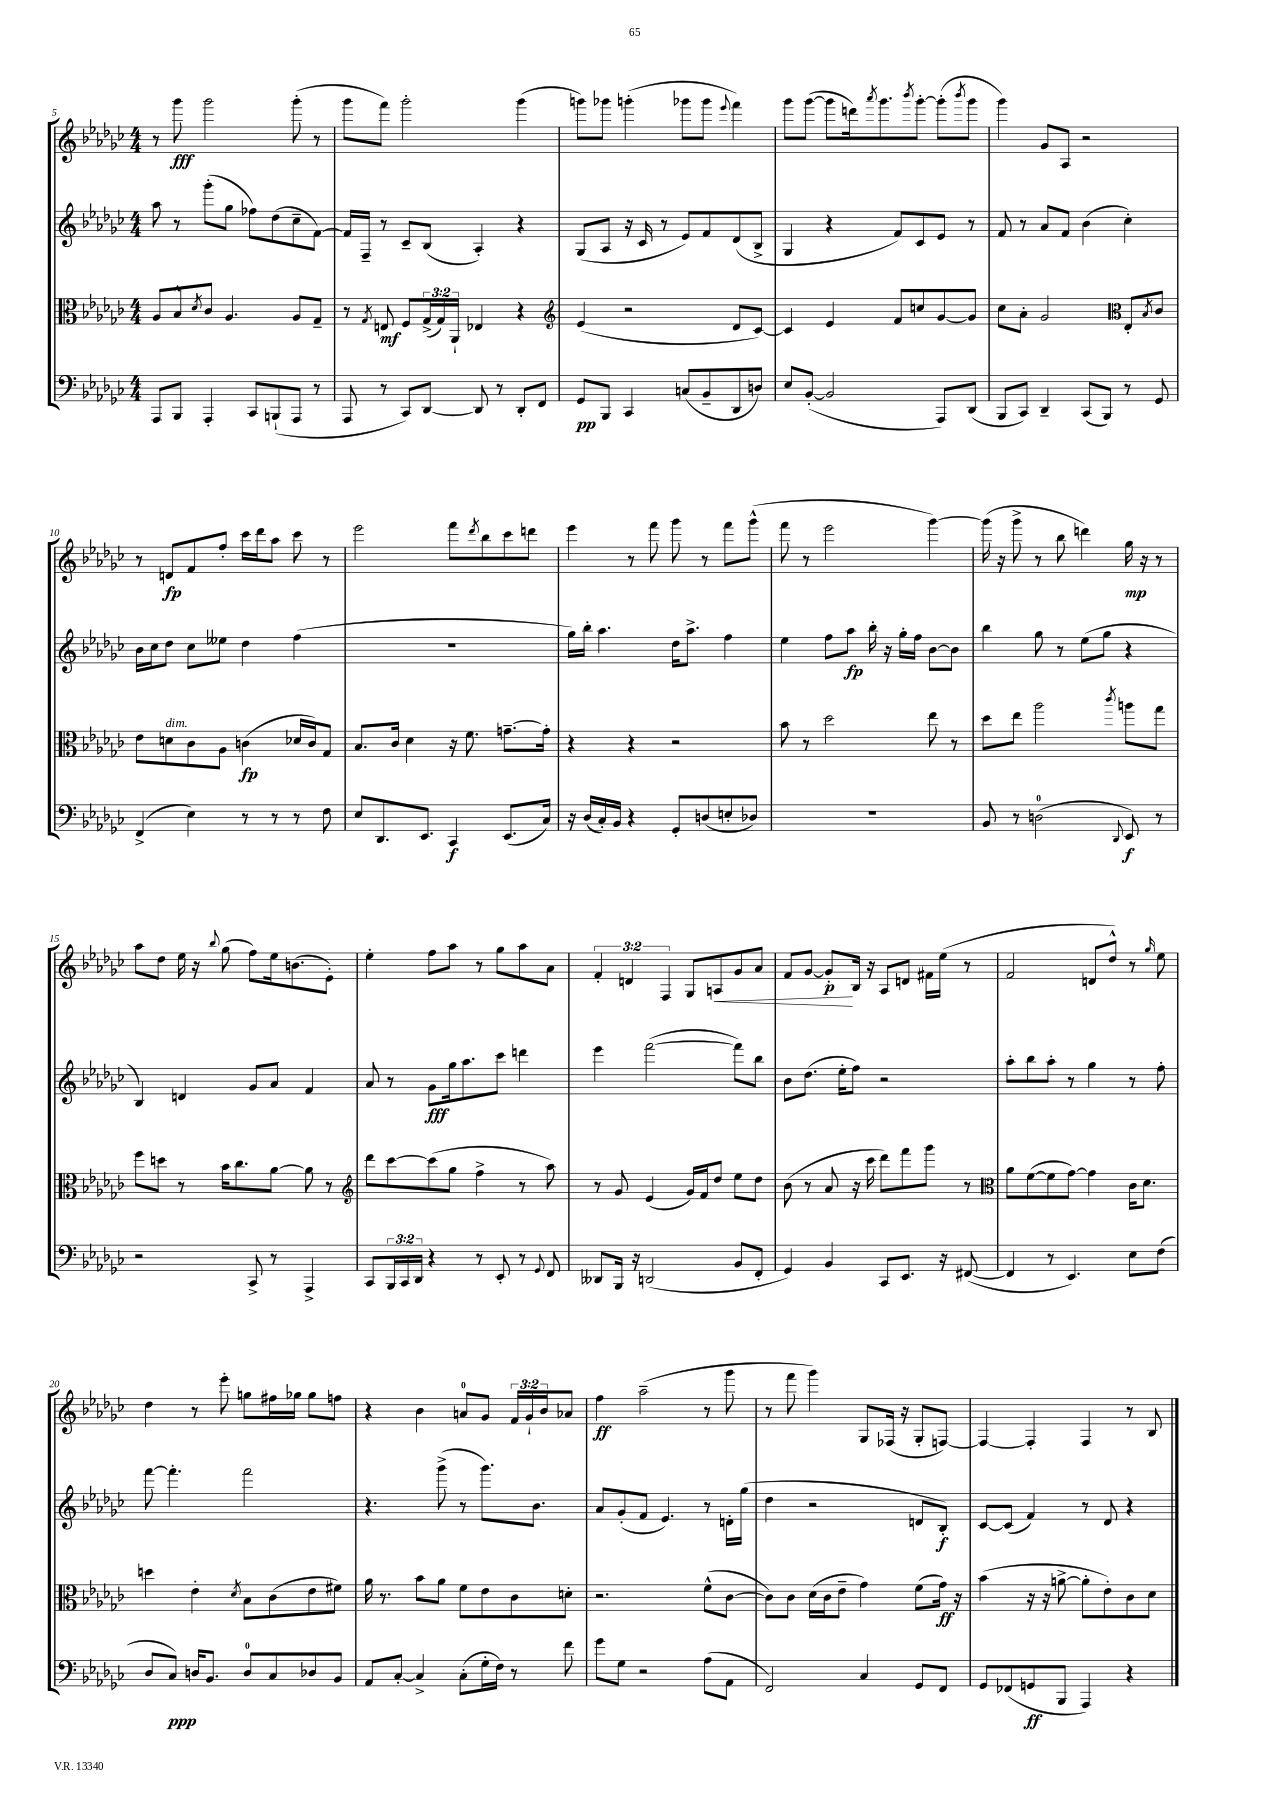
<<
\new StaffGroup <<
\new Staff = "s0" {
    \clef treble \key ges \major \numericTimeSignature \time 4/4 \override Staff.TupletNumber.text = #tuplet-number::calc-fraction-text
    r8 ges'''8\fff ges'''2 ges'''8-.( r8 |
    ges'''8 f'''8) ges'''2-. ges'''4( |
    g'''8) ges'''8 g'''4-.( ges'''8 ges'''8 \appoggiatura { ees'''8 } f'''4) |
    ges'''8 ges'''8~( ges'''8 d'''16) \acciaccatura { aes'''8 } ges'''8. \acciaccatura { bes'''8 } ges'''8~-. ges'''8-.( \acciaccatura { bes'''8 } ges'''8 |
    ges'''4) ges'8 aes8 r2 |
    r8 d'8\fp f'8 f''8-. ces'''16 des'''16 aes''8 ces'''8 r8 |
    ees'''2 f'''8 \acciaccatura { des'''8 } bes''8 ces'''8 d'''8 |
    ees'''4 r8 f'''8 ges'''8 r8 f'''8 ges'''8-^( |
    f'''8 r8 ees'''2 ges'''4~) |
    ges'''16( r16 ges'''8-> r8 bes''8 d'''4) ges''16\mp r16 r8 |
    aes''8 des''8 ees''16 r16 \appoggiatura { bes''8 } ges''8( f''8) ees''16 b'8.( ees'8-.) |
    ees''4-. f''8 aes''8 r8 ges''8 aes''8 aes'8 |
    \tuplet 3/2 { f'4-. d'4 f4 } ges8 a8\< ges'8 aes'8 |
    f'8 ges'8~ ges'8-.\p\! bes16 r16 aes8 d'8 fis'16 ees''16( r8 |
    f'2 d'8 des''8-^) r8 \grace { ges''16 } ees''8 |
    des''4 r8 ees'''8-. g''8 fis''16 ges''16 ges''8 f''8 |
    r4 bes'4 a'8-0 ges'8 \tuplet 3/2 { f'16 ges'16-! bes'16 } aes'8 |
    f''4\ff aes''2--( r8 ges'''8 |
    r8 f'''8 ges'''4) ges8 fes16( r16 ges8-. f8~) |
    f4~ f4-. f4 r8 bes8 \bar "|." |
}
\new Staff = "s1" {
    \clef treble \key ges \major \numericTimeSignature \time 4/4
    aes''8 r8 ges'''8-.( ges''8 fes''8) des''8( ces''8-- f'8~) |
    f'16 f16-- r8 ces'8-- bes8( aes4-.) r4 |
    ges8( aes8 r16 ces'16 r8 ees'8) f'8 des'8( bes8-> |
    ges4 r4 f'8) ces'8 ees'8 r8 |
    f'8 r8 aes'8 f'8 bes'4( ces''4-.) |
    bes'16 ces''16 des''8 ces''8 eeses''8 des''4 f''4( |
    R1 |
    ges''16) bes''16-. aes''4. des''16 aes''8.-> f''4 |
    ees''4 f''8 aes''8\fp bes''16-. r16 ges''16-. f''16 bes'8~ bes'8 |
    bes''4 ges''8 r8 ees''8( ges''8 r4 |
    bes4) d'4 ges'8 aes'8 f'4 |
    aes'8 r8 ges'8\fff ges''16 aes''8. ces'''8 d'''4 |
    ees'''4 f'''2~( f'''8) bes''8 |
    bes'8 des''8.( ees''16-. f''8) r2 |
    aes''8-. bes''8 aes''8-. r8 ges''4 r8 f''8-. |
    f'''8~ f'''4.-. f'''2 |
    r4. ges'''8->( r8 ges'''8.) bes'8. |
    aes'8 ges'8-.( f'8 ees'4.) r8 d'16-. ges''16( |
    des''4 r2 d'8 bes8-.\f) |
    ces'8~ ces'8( f'4) r8 des'8 r4 \bar "|." |
}
\new Staff = "s2" {
    \clef alto \key ges \major \numericTimeSignature \time 4/4 \override Staff.TupletNumber.text = #tuplet-number::calc-fraction-text
    aes8 bes8-^ \acciaccatura { des'8 } ces'8 aes4. aes8 ges8-- |
    r8 \acciaccatura { ges8 } e8\mf f8 \tuplet 3/2 { ges16->( ges16) aes,16-! } ees4 r4 |
    \clef treble ees'4( r2 des'8 ces'8~) |
    ces'4 ees'4 f'8 c''8 ges'8~ ges'8 |
    ces''8 aes'8-. ges'2 \clef alto ees8-. \acciaccatura { bes8 } ces'8 |
    ees'8 d'8^\markup { \italic "dim." } ces'8 aes8 c'4\fp( des'16 c'16) ges8 |
    bes8. ces'16 des'4 r16 f'8. g'8.~-- g'16-. |
    r4 r4 r2 |
    bes'8 r8 des''2 ees''8 r8 |
    des''8 ees''8 aes''2 \acciaccatura { ces'''8 } a''8 ges''8 |
    f''8 d''8 r8 bes'16 ces''8. aes'8~ aes'8 r8 |
    \clef treble des'''8 ces'''8~ ces'''8( ges''8 f''4-> r8 aes''8) |
    r8 ges'8 ees'4( ges'16) f'16 des''8 ees''8 des''8 |
    bes'8( r8 aes'8 r16 ces'''16 des'''8) f'''8 ges'''8 r8 |
    \clef alto aes'8 f'8~( f'8 ges'8~) ges'4 ces'16 des'8. |
    d''4 ees'4-. \acciaccatura { des'8 } bes8 ces'8( ees'8 fis'8) |
    aes'16 r8. bes'8 aes'8 f'8 ees'8 ces'8 d'8-. |
    r2. f'8-^( ces'8~ |
    ces'8) ces'8 des'16( ces'16 ees'8-- ges'4) f'8( ges'16\ff) r16 |
    bes'4( r16 r16 a'8~-> a'8-. ees'8-.) ces'8 des'8 \bar "|." |
}
\new Staff = "s3" {
    \clef bass \key ges \major \numericTimeSignature \time 4/4 \override Staff.TupletNumber.text = #tuplet-number::calc-fraction-text
    aes,,8 bes,,8 aes,,4-. ces,8 b,,8-!( aes,,8 r8 |
    aes,,8 r8 ces,8) des,8~ des,8 r8 des,8-. f,8 |
    ges,8\pp bes,,8 ces,4 c8( bes,8-- des,8 d8) |
    ees8 bes,8~-.( bes,2 aes,,8) des,8( |
    bes,,8 ces,8) des,4-- ces,8( bes,,8) r8 ges,8 |
    f,4->( ees4) r8 r8 r8 f8 |
    ees8 des,8. ees,8. ces,4\f ees,8.( ces16) |
    r16 des16( ces16-.) bes,16 r4 ges,8-. d8( e8-. des8) |
    R1 |
    bes,8 r8 d2-0( \appoggiatura { des,8 } ees,8\f) r8 |
    r2 ces,8-> r8 aes,,4-> |
    ces,8 \tuplet 3/2 { bes,,16 ces,16 des,16 } r4 r8 ees,8-. r8 \appoggiatura { ges,8 } f,8 |
    deses,8 bes,,16 r16 d,2( bes,8 f,8-. |
    ges,4) bes,4 ces,8 ees,8. r16 fis,8~( |
    fis,4 r8 ees,4.) ees8 f8( |
    des8 ces8\ppp) d16 bes,8. d8-0 ces8 des8 bes,8 |
    aes,8 ces8~-. ces4-> ces8-.( ges16-. f16) r8 f'8 |
    ges'8 ges8 r2 aes8( aes,8 |
    f,2) ces4 ges,8 f,8 |
    ges,8 fes,8( g,8\ff bes,,8 aes,,4) r4 \bar "|." |
}
>>
>>
\layout { \context { \Score currentBarNumber = #5 } }
